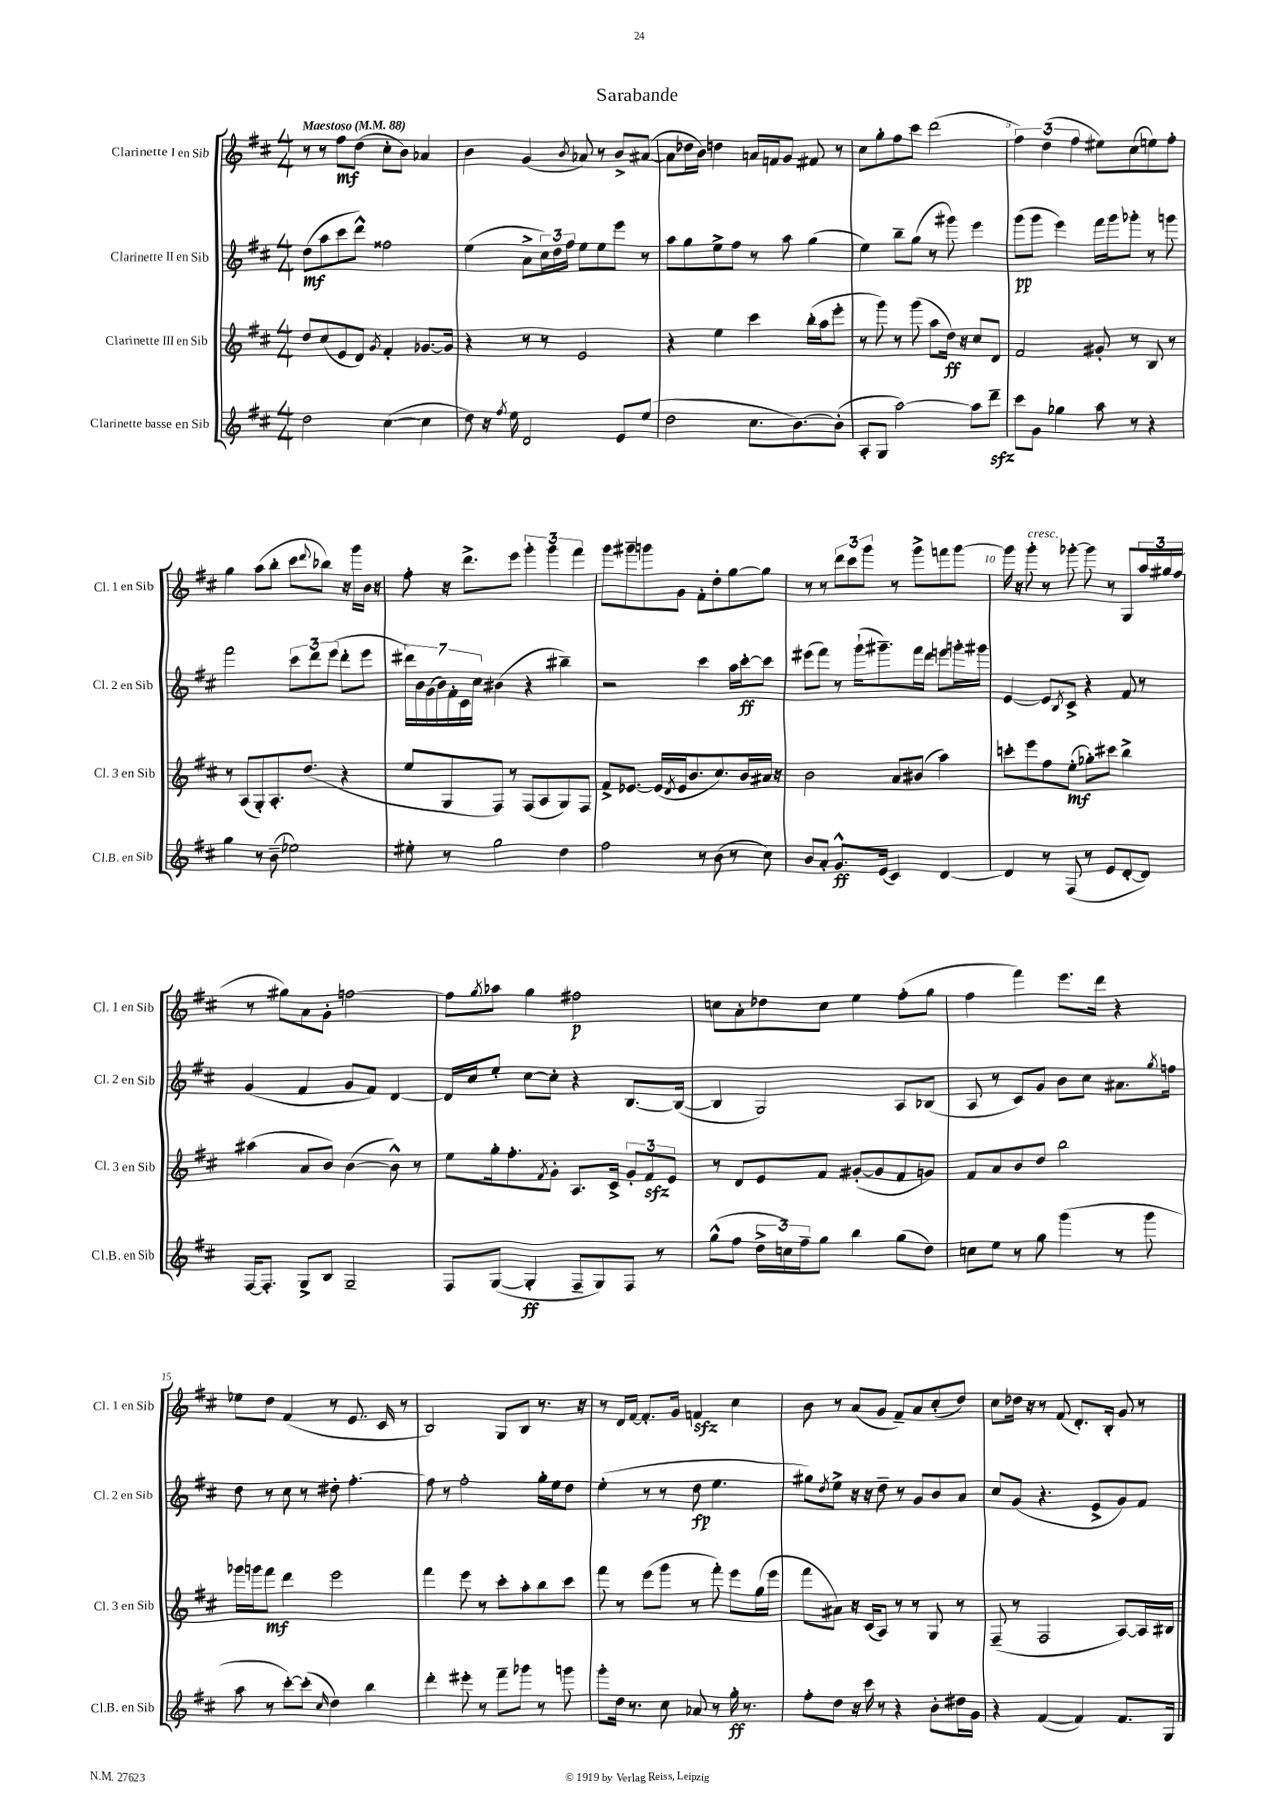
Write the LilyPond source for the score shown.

\header { title = "Sarabande" }
<<
\new StaffGroup <<
\new Staff = "s0" \with { instrumentName = "Clarinette I en Sib" shortInstrumentName = "Cl. 1 en Sib" } {
    \clef treble \key d \major \numericTimeSignature \time 4/4 \tempo "Maestoso" 4 = 88
    r8 r8 fis''8\mf d''8( cis''8-. b'8) aes'4 |
    b'4 g'4( \acciaccatura { b'8 } aes'8) r8 b'8-> ais'8~( |
    ais'8 des''16 b'16) d''4 a'16 f'16 g'8 fis'8 r8 |
    cis''8 g''8-. fis''8 cis'''8 d'''2( |
    \tuplet 3/2 { fis''4) d''4( fis''4 } eis''8) cis''8( e''8) fis''8-. |
    g''4 a''8( b''8-. cis'''8 \appoggiatura { d'''8 } bes''8) r16 g'''16 b'16 r16 |
    fis''8-. r16 d'''8.-> e'''8 \tuplet 3/2 { g'''4-. g'''4 fis'''4 } |
    g'''8 gis'''8-- g'''8 g'8 fis'8-. d''8-. g''8~ g''8 |
    r8 r8 \tuplet 3/2 { d'''8 cis'''8 g'''8 } r8 g'''8-> f'''8 g'''8~ |
    g'''16 r16 g'''8-.^\markup { \italic "cresc." } r8 ges'''8~-. ges'''8 r8 g8 \tuplet 3/2 { a''16 gis''16 fis''16( } |
    r8 gis''8) a'8 g'8-. f''2~ |
    f''8 \acciaccatura { g''8 } aes''8 g''4 fis''2\p |
    c''8 a'8-. des''8 c''8 e''4 fis''8-.( g''8 |
    fis''4 fis'''4) e'''8. d'''16 r4 |
    ees''8 d''8 fis'4( r8 e'8. cis'16 r8 |
    b2) g8 b8 r8. r16 |
    r8 d'16 fis'16~ fis'8.-. g'16 f'4\sfz cis''4 |
    b'8 r8 a'8( g'8 fis'8--) a'8 cis''8-.( d''8) |
    cis''8 des''16 r16 r8 fis'8( d'8.-.) b16-. g'8 r8 \bar "|." |
}
\new Staff = "s1" \with { instrumentName = "Clarinette II en Sib" shortInstrumentName = "Cl. 2 en Sib" } {
    \clef treble \key d \major \numericTimeSignature \time 4/4
    d''8\mf( a''8 cis'''8 d'''8-^) fisis''2 |
    e''4( a'8-> \tuplet 3/2 { cis''16) d''16 fis''16 } e''8 e''8 e'''8 r8 |
    a''8 g''8 e''8-> fis''8 r8 a''8 g''4( |
    e''4) b''8-- g''8( r8 gis'''8) e'''4 |
    g'''8\pp( g'''8 e'''4) fis'''16 g'''16 ges'''8-. r8 g'''8 |
    fis'''2 \tuplet 3/2 { cis'''8 d'''8 e'''8( } d'''8-. e'''8 |
    \tuplet 7/4 { dis'''16) b'16 g'16( b'16) fis'16-. cis'16 cis''16 } bis'4( r4 bis''4--) |
    r2 cis'''4 a''16 cis'''16~-.\ff cis'''8 |
    eis'''8( fis'''8) r8 g'''16-!( gis'''8.--) fis'''16 d'''16 e'''8 g'''16-. gis'''16 |
    e'4~ e'8 \acciaccatura { b8 } cis'8-> r4 fis'8 r8 |
    g'4( fis'4 g'8 fis'8) d'4~ |
    d'16 cis''16 e''8-. cis''8~ cis''8-. r4 b8.~ b16~( |
    b4 g2) a8 bes8( |
    a8 r8 cis'8) g'8 b'8 cis''8 ais'8. \acciaccatura { g''8 } f''16 |
    d''8 r8 cis''8 r8 dis''8-. fis''4.~-. |
    fis''8 r8 fis''2-. g''16-. e''16 d''8 |
    e''4-.( r8 r8 d''8\fp e''4. |
    gis''8) \acciaccatura { d''8 } e''8-> r16 r16 d''8-- r8 g'8 b'8 a'8 |
    cis''8 g'8( r4. e'8-> g'8) fis'8 \bar "|." |
}
\new Staff = "s2" \with { instrumentName = "Clarinette III en Sib" shortInstrumentName = "Cl. 3 en Sib" } {
    \clef treble \key d \major \numericTimeSignature \time 4/4
    d''8 cis''8( e'8 d'8) \acciaccatura { g'8 } fis'4-. ges'8.~ ges'16 |
    r4 r8 r8 e'2 |
    r4 e''4 cis'''4 b''16-.( a''16 e'''8-. |
    r8 g'''8) r8 g'''8( a''8 d''16\ff) r16 cis''8 d'8 |
    fis'2 gis'8-. r8 b8 r8 |
    r8 a8( g8-.) a8.-. d''8.( r4 |
    e''8 g8 fis8) r8 fis8( a8 g8) fis8 |
    fis'8-> ees'8.~ ees'16( \acciaccatura { d'8 } ees'16 b'8. cis''8.) b'16 ais'16 r16 |
    b'2 a'8 bis'8( a''4) |
    c'''8-. e'''8 fis''8 e''8-.\mf( ges''8-.) cis'''8 b''4-> |
    ais''4( a'8 b'8) b'4~( b'8-^) r8 |
    e''8 g''16-. fis''8.-. \acciaccatura { fis'8 } g'8-. a8. cis'16-> \tuplet 3/2 { g'8-. fis'8\sfz e'8 } |
    r8 d'8 e'8 fis'8 gis'8~-.( gis'8 fis'8 g'8) |
    fis'8 a'8 b'8 d''8 b''2 |
    ges'''16 g'''16 fis'''8\mf d'''4 e'''2 |
    fis'''4 e'''8 r8 cis'''8-. a''8-. b''8 cis'''8 |
    fis'''8 r8 e'''8( g'''8 r8 fis'''8-.) e'''8 g''16( e'''16 |
    fis'''8 ais'8) r16 cis'16( a8) r8 r8 g8 r8 |
    fis8--( r8 fis2 a8~) a16 bis16 \bar "|." |
}
\new Staff = "s3" \with { instrumentName = "Clarinette basse en Sib" shortInstrumentName = "Cl.B. en Sib" } {
    \clef treble \key d \major \numericTimeSignature \time 4/4
    d''2 cis''4~( cis''4 |
    d''8) r16 \acciaccatura { fis''8 } e''16 d'2 e'8 e''8( |
    d''2 cis''8. b'8.~) b'8-.( |
    a8-. g8 a''2~) a''8 d'''8--\sfz |
    cis'''8 g'8 ges''4 a''8 r8 r4 |
    g''4 r8 b'8--( ees''2) |
    eis''8-. r8 g''2 d''4 |
    fis''2 r8 b'8( r8 cis''8) |
    b'8 a'8-. g'8.-^\ff e'16( cis'4) d'4~ |
    d'4 r8 fis8( r8 e'8 d'8~-. d'8) |
    fis16~ fis8.-. g8-> b8 g2-- |
    fis8 g8~( g4-.\ff fis8-- g8) fis8 r8 |
    g''8-^( fis''8 \tuplet 3/2 { d''16-> c''16) fis''16-- } g''8 b''4 g''8( d''8) |
    c''8 e''8 r8 g''8 g'''4( r8 g'''8 |
    a''8 r8 cis'''8~-.) cis'''8-.( \grace { cis''16 } d''4) b''4 |
    d'''4-. eis'''8-. r8 fis'''8-- ges'''8 r8 g'''8 |
    g'''8-. d''16 r8. cis''8 aes'8 r8 g''16-.\ff r8. |
    fis''8-. d''8 r16 cis'''16 r8 r4 b'8-. dis''16 g'16 |
    r4 fis'4~( fis'4) fis'8. g16 \bar "|." |
}
>>
>>
\layout { \context { \Score \override BarNumber.break-visibility = ##(#f #t #t) barNumberVisibility = #(every-nth-bar-number-visible 5) } }
